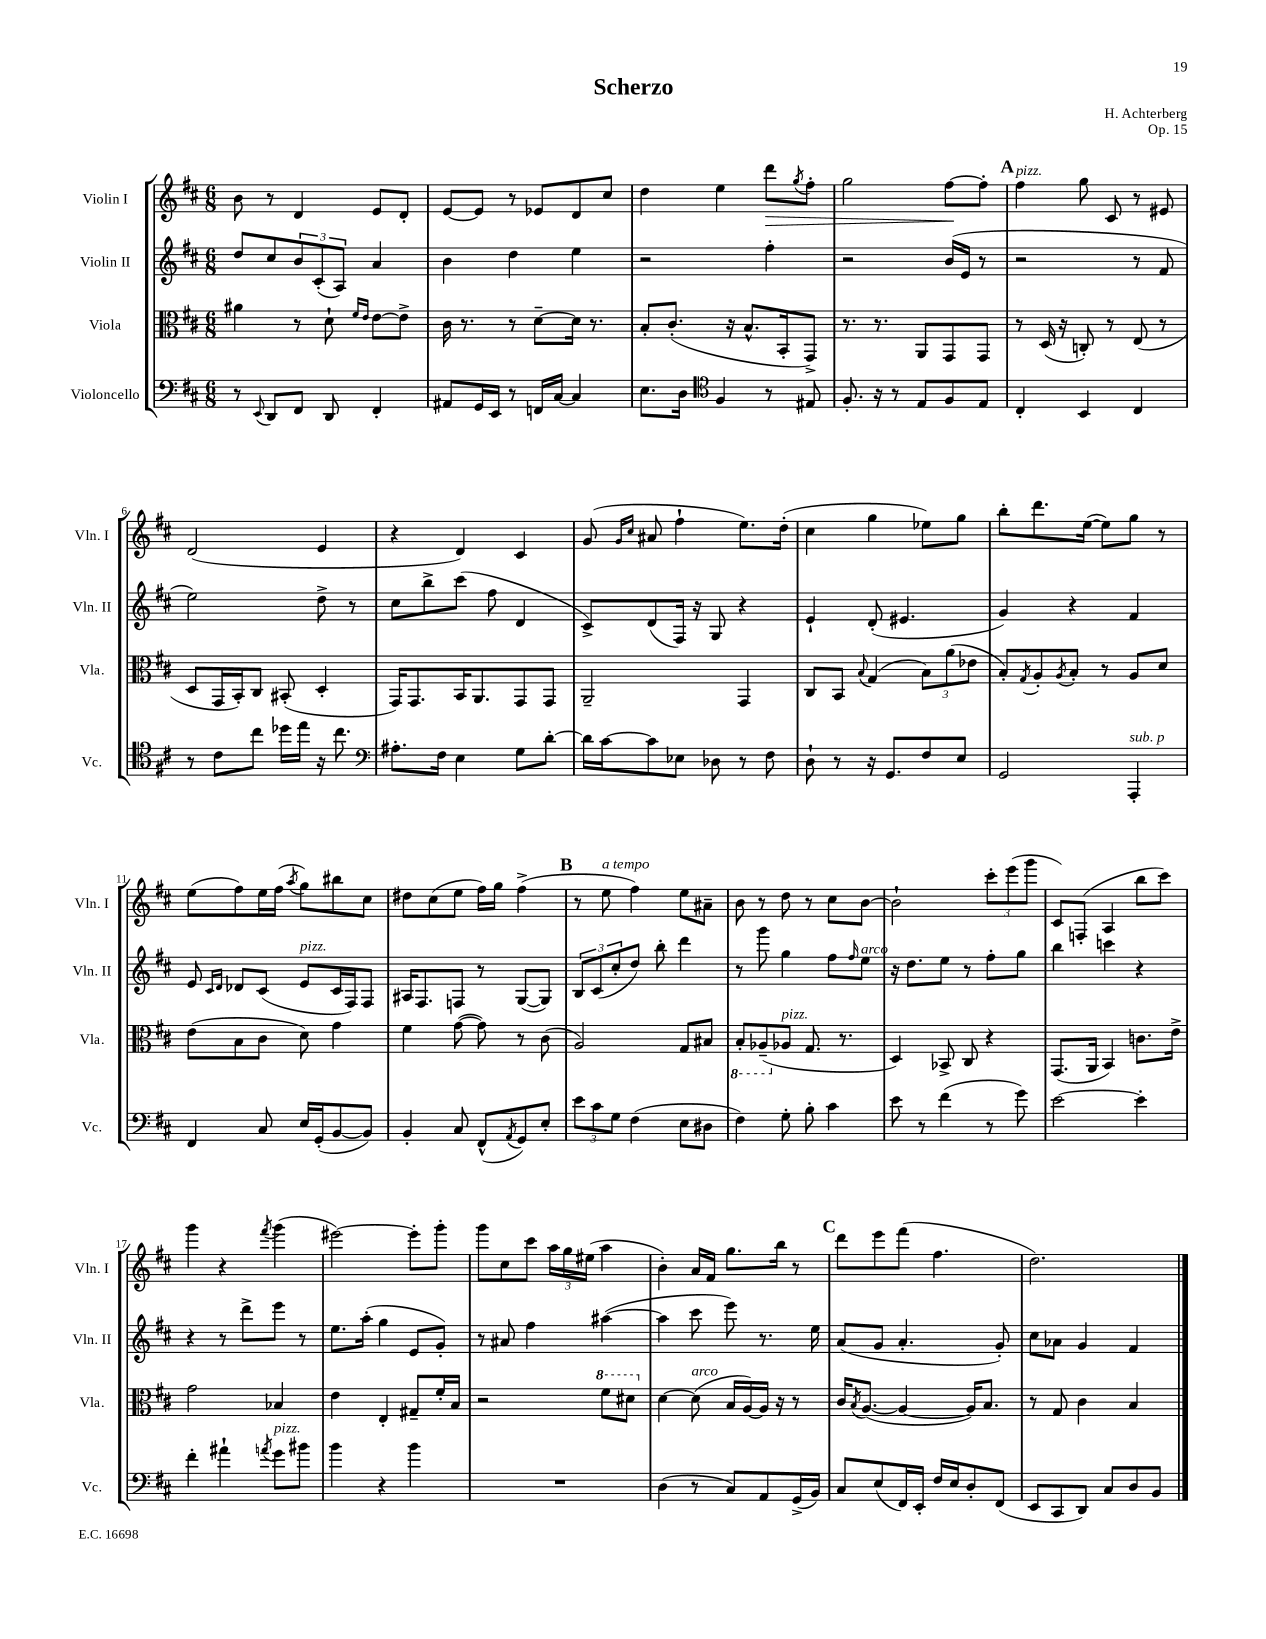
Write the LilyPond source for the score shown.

\header { title = "Scherzo" composer = "H. Achterberg" opus = "Op. 15" }
<<
\new StaffGroup <<
\new Staff = "s0" \with { instrumentName = "Violin I" shortInstrumentName = "Vln. I" } {
    \clef treble \key d \major \numericTimeSignature \time 6/8
    b'8 r8 d'4 e'8 d'8-. |
    e'8~ e'8 r8 ees'8 d'8 cis''8 |
    d''4 e''4 d'''8\> \acciaccatura { g''8 } fis''8-. |
    g''2 fis''8~\! fis''8-. |
    \mark \markup { \bold "A" } fis''4^\markup { \italic "pizz." } g''8 cis'8 r8 eis'8 |
    d'2( e'4 |
    r4 d'4) cis'4 |
    g'8( \grace { g'16 cis''16 } ais'8 fis''4-! e''8.) d''16-.( |
    cis''4 g''4 ees''8) g''8 |
    b''8-. d'''8. e''16~( e''8) g''8 r8 |
    e''8( fis''8) e''16 fis''16( \acciaccatura { a''8 } g''8) bis''8 cis''8 |
    dis''8 cis''8( e''8 fis''16) g''16 fis''4->( |
    \mark \markup { \bold "B" } r8 e''8^\markup { \italic "a tempo" } fis''4) e''8 ais'8-- |
    b'8 r8 d''8 r8 cis''8 b'8~ |
    b'2-! \tuplet 3/2 { cis'''8-. e'''8( g'''8 } |
    cis'8) f8-.( a4 b''8 cis'''8) |
    g'''4 r4 \acciaccatura { fis'''8 } g'''4( |
    eis'''2~) eis'''8-. g'''8-. |
    g'''8 cis''8 cis'''8 \tuplet 3/2 { a''16 g''16 eis''16( } a''4 |
    b'4-.) a'16 fis'16 g''8. b''16 r8 |
    \mark \markup { \bold "C" } d'''8 e'''8 fis'''8( fis''4. |
    d''2.) \bar "|." |
}
\new Staff = "s1" \with { instrumentName = "Violin II" shortInstrumentName = "Vln. II" } {
    \clef treble \key d \major \numericTimeSignature \time 6/8
    d''8 cis''8 \tuplet 3/2 { b'8 cis'8-.( a8) } a'4 |
    b'4 d''4 e''4 |
    r2 fis''4-. |
    r2 b'16( e'16 r8 |
    \mark \markup { \bold "A" } r2 r8 fis'8 |
    e''2) d''8-> r8 |
    cis''8 b''8-> cis'''8( fis''8 d'4 |
    cis'8->) d'8( fis16) r16 g8 r4 |
    e'4-! d'8-.( eis'4. |
    g'4) r4 fis'4 |
    e'8 \grace { cis'16 d'16 } des'8 cis'8( e'8^\markup { \italic "pizz." } cis'16 fis16) fis8 |
    ais16 fis8. f8 r8 g8~( g8) |
    \mark \markup { \bold "B" } \tuplet 3/2 { b8 cis'8( cis''8-. } d''8) b''8-. d'''4 |
    r8 g'''8 g''4 fis''8 \grace { fis''16 } e''8^\markup { \italic "arco" } |
    r16 d''8. e''8 r8 fis''8-. g''8 |
    b''4 c'''4 r4 |
    r4 r8 d'''8-> e'''8 r8 |
    e''8. a''16-.( g''4 e'8 g'8-.) |
    r8 ais'8 fis''4 ais''4~( |
    ais''4 cis'''8 e'''8) r8. e''16 |
    \mark \markup { \bold "C" } a'8( g'8 a'4.-. g'8-.) |
    cis''8 aes'8 g'4 fis'4 \bar "|." |
}
\new Staff = "s2" \with { instrumentName = "Viola" shortInstrumentName = "Vla." } {
    \clef alto \key d \major \numericTimeSignature \time 6/8
    ais'4 r8 d'8-! \grace { fis'16 e'16 } e'8~ e'8-> |
    cis'16 r8. r8 d'8~-- d'16 r8. |
    b8-. cis'8.-.( r16 b8.-^ b,16-. g,8->) |
    r8. r8. a,8 g,8 g,8 |
    \mark \markup { \bold "A" } r8 d16( r16 c8-.) r8 e8( r8 |
    d8 g,16 b,16-.) cis8 bis,8-.( d4-. |
    g,16) g,8. b,16 a,8. g,8 g,8 |
    a,2-- g,4 |
    cis8 b,8 \appoggiatura { b8 } g4( \tuplet 3/2 { b8) a'8( ees'8 } |
    b8-.) \acciaccatura { g8 } a8-. \acciaccatura { a8 } b8-. r8 a8 d'8 |
    e'8( b8 cis'8 d'8) g'4 |
    fis'4 g'8~( g'8) r8 cis'8( |
    \mark \markup { \bold "B" } a2) g8 bis8 |
    \ottava #-1 b,8-. aes,8--( \ottava #0 aes8^\markup { \italic "pizz." } g8. r8. |
    d4) bes,8-> cis8 r4 |
    g,8.( a,16 b,4) c'8. e'16-> |
    g'2 bes4 |
    e'4 e4-. gis8-- fis'16-. b16 |
    r2 \ottava #1 fis''8 dis''8 \ottava #0 |
    d'4~ d'8^\markup { \italic "arco" }( b16 a16~) a16 r16 r8 |
    \mark \markup { \bold "C" } cis'16 \acciaccatura { b8 } a8.~( a4~ a16) b8. |
    r8 g8 cis'4 b4 \bar "|." |
}
\new Staff = "s3" \with { instrumentName = "Violoncello" shortInstrumentName = "Vc." } {
    \clef bass \key d \major \numericTimeSignature \time 6/8
    r8 \appoggiatura { e,8 } d,8 fis,8 d,8 fis,4-. |
    ais,8 g,16 e,16 r8 f,16 cis16~ cis4 |
    e8. d16 \clef tenor fis4 r8 eis8 |
    fis8.-. r16 r8 e8 fis8 e8 |
    \mark \markup { \bold "A" } cis4-. b,4 cis4 |
    r8 cis'8 cis''8 des''16 e''16 r16 cis''8. |
    \clef bass ais8.-. fis16 e4 g8 d'8~-. |
    d'16 cis'16~ cis'8 ees8 des8 r8 fis8 |
    d8-! r8 r16 g,8. fis8 e8 |
    g,2 a,,4-.^\markup { \italic "sub. p" } |
    fis,4 cis8 e16 g,16-.( b,8~ b,8) |
    b,4-. cis8 fis,8-^( \acciaccatura { a,8 } g,8) e8-. |
    \mark \markup { \bold "B" } \tuplet 3/2 { e'8 cis'8 g8 } fis4( e8 dis8 |
    fis4) g8-. b8-. cis'4 |
    e'8 r8 fis'4( r8 g'8) |
    e'2~ e'4-. |
    fis'4-. ais'4-! \acciaccatura { a'8 } g'8^\markup { \italic "pizz." } bis'8 |
    b'4 r4 b'4 |
    R2. |
    d4( r8 cis8) a,8 g,16->( b,16) |
    \mark \markup { \bold "C" } cis8 e8( fis,16) e,16-. fis16 e16 d8-. fis,8( |
    e,8 cis,8 d,8) cis8 d8 b,8 \bar "|." |
}
>>
>>
